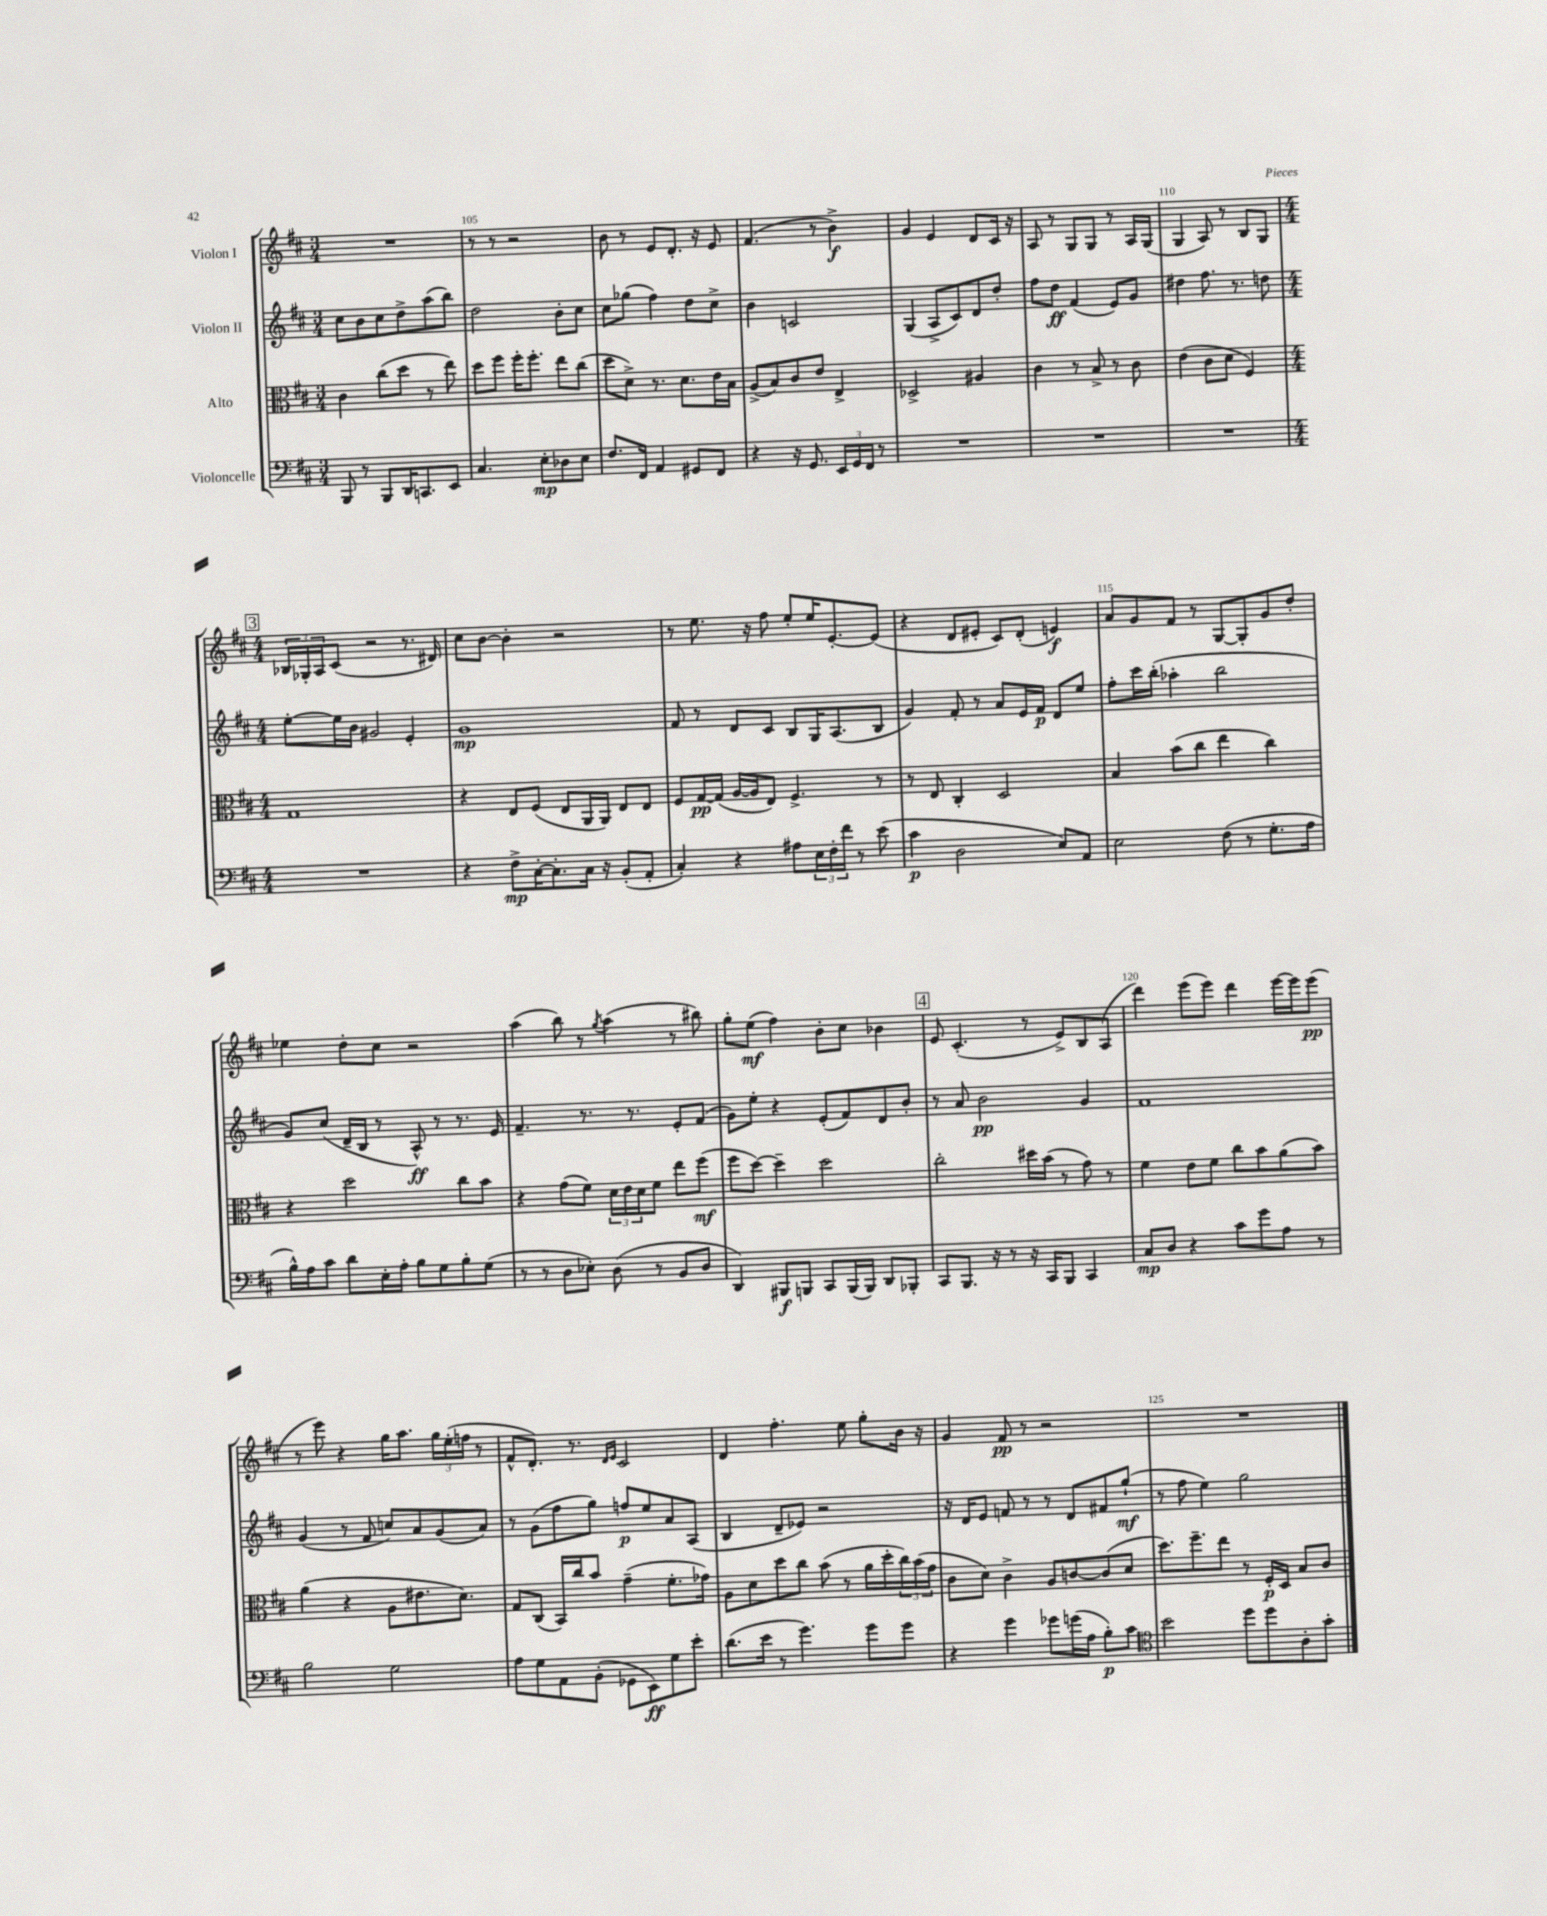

**kern	**dynam	**kern	**dynam	**kern	**dynam	**kern	**dynam
*part4	*part4	*part3	*part3	*part2	*part2	*part1	*part1
*staff4	*staff4	*staff3	*staff3	*staff2	*staff2	*staff1	*staff1
*I"Violoncelle	*	*I"Alto	*	*I"Violon II	*	*I"Violon I	*
*clefF4	*	*clefC3	*	*clefG2	*	*clefG2	*
*k[f#c#]	*	*k[f#c#]	*	*k[f#c#]	*	*k[f#c#]	*
*M3/4	*	*M3/4	*	*M3/4	*	*M3/4	*
=104	=104	=104	=104	=104	=104	=104	=104
8BBB/	.	4c#\	.	8cc#\L	.	2.r	.
8r	.	.	.	8b\	.	.	.
8BBB/L	.	(8cc#\L	.	8cc#\	.	.	.
16DD/K	.	8dd\J	.	8dd^\	.	.	.
8.CCn/	.	.	.	.	.	.	.
.	.	8r	.	(8aa\	.	.	.
8EE/J	.	8ee\)	.	8bb\J)	.	.	.
=105	=105	=105	=105	=105	=105	=105	=105
4.C#/	.	8dd\L	.	2dd\	.	8r	.
.	.	8ff#\J	.	.	.	8r	.
.	.	16ff#'\KL	.	.	.	2r	.
.	.	8.ff#'\J	.	.	.	.	.
8E'\L	mp	.	.	.	.	.	.
8D-X\	.	8ee\L	.	8b'\L	.	.	.
8E\J	.	(8cc#\J	.	8cc#\J	.	.	.
=106	=106	=106	=106	=106	=106	=106	=106
8.F#/L	.	8dd\L	.	8cc#\L	.	8b\	.
.	.	8d^\J)	.	(8gg-X\J	.	8r	.
16FF#/Jk	.	.	.	.	.	.	.
4AA/	.	8.r	.	4ff#\)	.	8e/L	.
.	.	.	.	.	.	8.d'/J	.
.	.	8.d\L	.	.	.	.	.
8GG#X/L	.	.	.	8dd\L	.	.	.
.	.	.	.	.	.	16r	.
8FF#/J	.	16e\L	.	8cc#^\J	.	8e/	.
.	.	16B\JJ	.	.	.	.	.
=107	=107	=107	=107	=107	=107	=107	=107
4r	.	(8A^/L	.	4b\	.	(4.f#/	.
.	.	8B/)	.	.	.	.	.
16r	.	8c#/	.	2cn/	.	.	.
8.GG/	.	.	.	.	.	.	.
.	.	8e/J	.	.	.	8r	.
24EE/LL	.	4E^/	.	.	.	4b^\)	f
24GG/	.	.	.	.	.	.	.
24FF#/JJ	.	.	.	.	.	.	.
8r	.	.	.	.	.	.	.
=108	=108	=108	=108	=108	=108	=108	=108
2.r	.	2D-X^/	.	(4G/	.	4g/	.
.	.	.	.	8A^/L	.	4e/	.
.	.	.	.	8c#/)	.	.	.
.	.	4A#X/	.	8d/	.	8d/L	.
.	.	.	.	8dd'/J	.	16c#/Jk	.
.	.	.	.	.	.	16r	.
=109	=109	=109	=109	=109	=109	=109	=109
2.r	.	4c#\	.	8ff#\L	.	8A/	.
.	.	.	.	8dd\J	ff	8r	.
.	.	8r	.	(4f#/	.	8G/L	.
.	.	8B^/	.	.	.	8G/J	.
.	.	8r	.	8e/L)	.	8r	.
.	.	8c#\	.	8g/J	.	16A/LL	.
.	.	.	.	.	.	(16G/JJ	.
=110	=110	=110	=110	=110	=110	=110	=110
2.r	.	(4e\	.	4dd#X\	.	4G/	.
.	.	8c#\L	.	8.ff#\	.	8A/)	.
.	.	8d\J	.	.	.	8r	.
.	.	.	.	8.r	.	.	.
.	.	4F#/)	.	.	.	8B/L	.
.	.	.	.	8ddn\	.	8G/J	.
!!LO:LB:g=z
!!LO:REH:place=s1:t=3
=111	=111	=111	=111	=111	=111	=111	=111
*M4/4	*	*M4/4	*	*M4/4	*	*M4/4	*
1r	.	1G	.	[8ee'\L	.	24B-X/LL	.
.	.	.	.	.	.	24G-X'/	.
.	.	.	.	.	.	24A/J	.
.	.	.	.	16ee\L]	.	(8c#/J	.
.	.	.	.	16b\JJ	.	.	.
.	.	.	.	2g#X/	.	2r	.
.	.	.	.	4e'/	.	8.r	.
.	.	.	.	.	.	16d#X/)	.
=112	=112	=112	=112	=112	=112	=112	=112
4r	.	4r	.	1g	mp	8cc#\L	.
.	.	.	.	.	.	[8b\J	.
8F#^\L	mp	8E/L	.	.	.	4b'\]	.
[16C#'\K	.	(8F#/J	.	.	.	.	.
8.C#'\]	.	.	.	.	.	.	.
.	.	8E/L	.	.	.	2r	.
16C#\Jk	.	16AA/L	.	.	.	.	.
16r	.	16AA/JJ)	.	.	.	.	.
(8BB'/L	.	8E/L	.	.	.	.	.
8AA'/J	.	8E/J	.	.	.	.	.
=113	=113	=113	=113	=113	=113	=113	=113
4C#'/)	.	8F#/L	.	8f#/	.	8r	.
.	.	[16G/L	pp	8r	.	8.ee\	.
.	.	(16G/JJ]	.	.	.	.	.
4r	.	[16A/LL	.	8d/L	.	.	.
.	.	16A/J]	.	.	.	16r	.
.	.	8E/J)	.	8c#/J	.	8ff#\	.
8A#X\L	.	4.F#^/	.	8B/L	.	8ee'/L	.
24E\L	.	.	.	16G/K	.	16ee/K	.
24F#'\	.	.	.	.	.	.	.
.	.	.	.	(8.A/	.	[8.e'/	.
24f#\JJ	.	.	.	.	.	.	.
8r	.	.	.	.	.	.	.
(8e\	.	8r	.	8B/J	.	(8e/J]	.
=114	=114	=114	=114	=114	=114	=114	=114
4c#\	p	8r	.	4g/)	.	4r	.
.	.	8E/	.	.	.	.	.
2D\	.	4C#'/	.	8f#'/	.	8d/L	.
.	.	.	.	8r	.	8e#X'/J	.
.	.	2D/	.	8a/L	.	8c#/L)	.
.	.	.	.	16e/L	.	(8d'/J	.
.	.	.	.	16f#/JJ	p	.	.
8E/L)	.	.	.	8d/L	.	4en/)	f
8AA/J	.	.	.	8ee/J	.	.	.
=115	=115	=115	=115	=115	=115	=115	=115
2E\	.	4B/	.	8ff#'\L	.	8a/L	.
.	.	.	.	16ccc#\L	.	8g/	.
.	.	.	.	(16bb'\JJ	.	.	.
.	.	(8b\L	.	4aa-X'\	.	8f#/J	.
.	.	8cc#\J	.	.	.	8r	.
(8F#\	.	4ee\	.	2bb\	.	[8G/L	.
8r	.	.	.	.	.	8G'/]	.
8.G'\L	.	4cc#\)	.	.	.	8g/	.
.	.	.	.	.	.	8dd'/J	.
16A\Jk	.	.	.	.	.	.	.
!!LO:LB:g=z
=116	=116	=116	=116	=116	=116	=116	=116
16B^^\LL)	.	4r	.	8g/L)	.	4ee-X\	.
16A\J	.	.	.	.	.	.	.
8c#\J	.	.	.	(8cc#/J	.	.	.
8d\L	.	2dd\	.	16d~/LL	.	8dd'\L	.
.	.	.	.	16B/JJ	.	.	.
16E'\L	.	.	.	8r	.	8cc#\J	.
16A'\JJ	.	.	.	.	.	.	.
8B\L	.	.	.	8A^^/)	ff	2r	.
8G\	.	.	.	8r	.	.	.
8B'\	.	8cc#\L	.	8.r	.	.	.
(8G\J	.	8b\J	.	.	.	.	.
.	.	.	.	16e/	.	.	.
=117	=117	=117	=117	=117	=117	=117	=117
8r	.	4r	.	4.f#~/	.	(4aa\	.
8r	.	.	.	.	.	.	.
8D\L	.	(8g\L	.	.	.	8bb\)	.
8E-X'\J)	.	8f#\J)	.	8.r	.	8r	.
.	.	.	.	.	.	8qgg/	.
(8D\	.	24d\LL	.	.	.	(4aa\	.
.	.	24e\	.	.	.	.	.
.	.	.	.	8.r	.	.	.
.	.	24d\J	.	.	.	.	.
8r	.	8f#\J	.	.	.	.	.
8BB/L	.	8ee\L	.	8e'/L	.	8r	.
8D/J	.	(8ff#\J	mf	(8f#/J	.	8bb#X\)	.
=118	=118	=118	=118	=118	=118	=118	=118
4DD/)	.	8ff#\L	.	8g\L)	.	8gg'\L	.
.	.	[8dd\J)	.	8ee'\J	.	(8ee\J	mf
8BBB#X/L	f	4dd~\]	.	4r	.	4ff#\)	.
8BBBn/J	.	.	.	.	.	.	.
8CC#/L	.	2dd\	.	(8e'/L	.	8b'\L	.
(16BBB/L	.	.	.	8f#/)	.	8cc#\J	.
16BBB/JJ)	.	.	.	.	.	.	.
8DD/L	.	.	.	8d/	.	4b-X\	.
8BBB-X'/J	.	.	.	8b'/J	.	.	.
!!LO:REH:place=s1:t=4
=119	=119	=119	=119	=119	=119	=119	=119
8CC#/L	.	2cc#'\	.	8r	.	8e/	.
8.BBB/J	.	.	.	8a/	.	(4.c#'/	.
.	.	.	.	2b\	pp	.	.
16r	.	.	.	.	.	.	.
8r	.	.	.	.	.	.	.
16r	.	16dd#X\LL	.	.	.	8r	.
16CC#/KL	.	(16b\JJ	.	.	.	.	.
8BBB/J	.	8r	.	.	.	8e^/L)	.
4CC#/	.	8g\)	.	4g/	.	8B/	.
.	.	8r	.	.	.	(8A/J	.
=120	=120	=120	=120	=120	=120	=120	=120
8C#/L	mp	4f#\	.	1f#	.	4ddd\)	.
8D/J	.	.	.	.	.	.	.
4r	.	8e\L	.	.	.	(8eee\L	.
.	.	8f#\J	.	.	.	8eee\J)	.
8c#\L	.	8cc#\L	.	.	.	4ddd\	.
8g\	.	8b\	.	.	.	.	.
8A\J	.	(8a\	.	.	.	[16eee\LL	.
.	.	.	.	.	.	16eee\J]	.
8r	.	8b\J)	.	.	.	(8eee\J	pp
!!LO:LB:g=z
=121	=121	=121	=121	=121	=121	=121	=121
2B\	.	(4a\	.	(4g/	.	8r	.
.	.	.	.	.	.	8eee\)	.
.	.	4r	.	8r	.	4r	.
.	.	.	.	8f#/	.	.	.
2G\	.	8A\L	.	8ccn/L)	.	16gg\KL	.
.	.	.	.	.	.	8.aa\J	.
.	.	8.e#X\	.	8a/	.	.	.
.	.	.	.	(8g/	.	24gg\LL	.
.	.	.	.	.	.	(24ee'\	.
.	.	8.d\J)	.	.	.	.	.
.	.	.	.	.	.	24ffn\JJ	.
.	.	.	.	8a/J)	.	8r	.
=122	=122	=122	=122	=122	=122	=122	=122
8A\L	.	8G/L	.	8r	.	8f#^^/L	.
8G\	.	(8C#/J	.	(8g\L	.	8.d'/J)	.
8AA\	.	16BB/LL)	.	8ff#\	.	.	.
.	.	16cc#/J	.	.	.	8.r	.
(8BB'\J	.	8b/J	.	8gg\J)	.	.	.
.	.	.	.	.	.	16qqd/LL	.
.	.	.	.	.	.	16qqe/JJ	.
8GG-X\L	.	(4g~\	.	8ffn/L	p	2c#/	.
8EE\)	ff	.	.	8ee/	.	.	.
8G\	.	8.f#'\L	.	8a/	.	.	.
8e'\J	.	.	.	(8A/J	.	.	.
.	.	16g-X\Jk)	.	.	.	.	.
=123	=123	=123	=123	=123	=123	=123	=123
(8.d\L	.	8A\L	.	4B/	.	4d/	.
.	.	8d\	.	.	.	.	.
16e\Jk	.	.	.	.	.	.	.
8r	.	8dd\	.	8d~/L	.	4.ff#'\	.
4.g\)	.	8cc#\J	.	8e-X/J)	.	.	.
.	.	(8b\	.	2r	.	.	.
.	.	8r	.	.	.	8ee\	.
8g\L	.	16a\LL	.	.	.	8gg'\L	.
.	.	16dd'\	.	.	.	.	.
8g\J	.	24cc#\)	.	.	.	16b\Jk	.
.	.	(24b\	.	.	.	.	.
.	.	.	.	.	.	16r	.
.	.	24g\JJ	.	.	.	.	.
=124	=124	=124	=124	=124	=124	=124	=124
4r	.	8c#\L	.	16r	.	4g/	.
.	.	.	.	16d/KL	.	.	.
.	.	8d\J)	.	8e/J	.	.	.
4g\	.	4c#^\	.	8fn/	.	8f#/	pp
.	.	.	.	8r	.	8r	.
8g-X\L	.	8A/L	.	8r	.	2r	.
(16gn\L	.	[8cn/	.	8d/L	.	.	.
16A\JJ	.	.	.	.	.	.	.
8B'\L)	p	(8c/]	.	8f#X/	.	.	.
8c#\J	.	8d/J	.	(8gg`/J	mf	.	.
=125	=125	=125	=125	=125	=125	=125	=125
*clefC4	*	*	*	*	*	*	*
2b\	.	8.dd\L)	.	8r	.	1r	.
.	.	.	.	8ff#\	.	.	.
.	.	8.ff#~\	.	.	.	.	.
.	.	.	.	4ee\)	.	.	.
.	.	8ee\J	.	.	.	.	.
8dd\L	.	8r	.	2gg\	.	.	.
8dd\	.	16F#'/LL	p	.	.	.	.
.	.	16D/JJ	.	.	.	.	.
8A'\	.	8B/L	.	.	.	.	.
8g'\J	.	8c#/J	.	.	.	.	.
==	==	==	==	==	==	==	==
*-	*-	*-	*-	*-	*-	*-	*-
